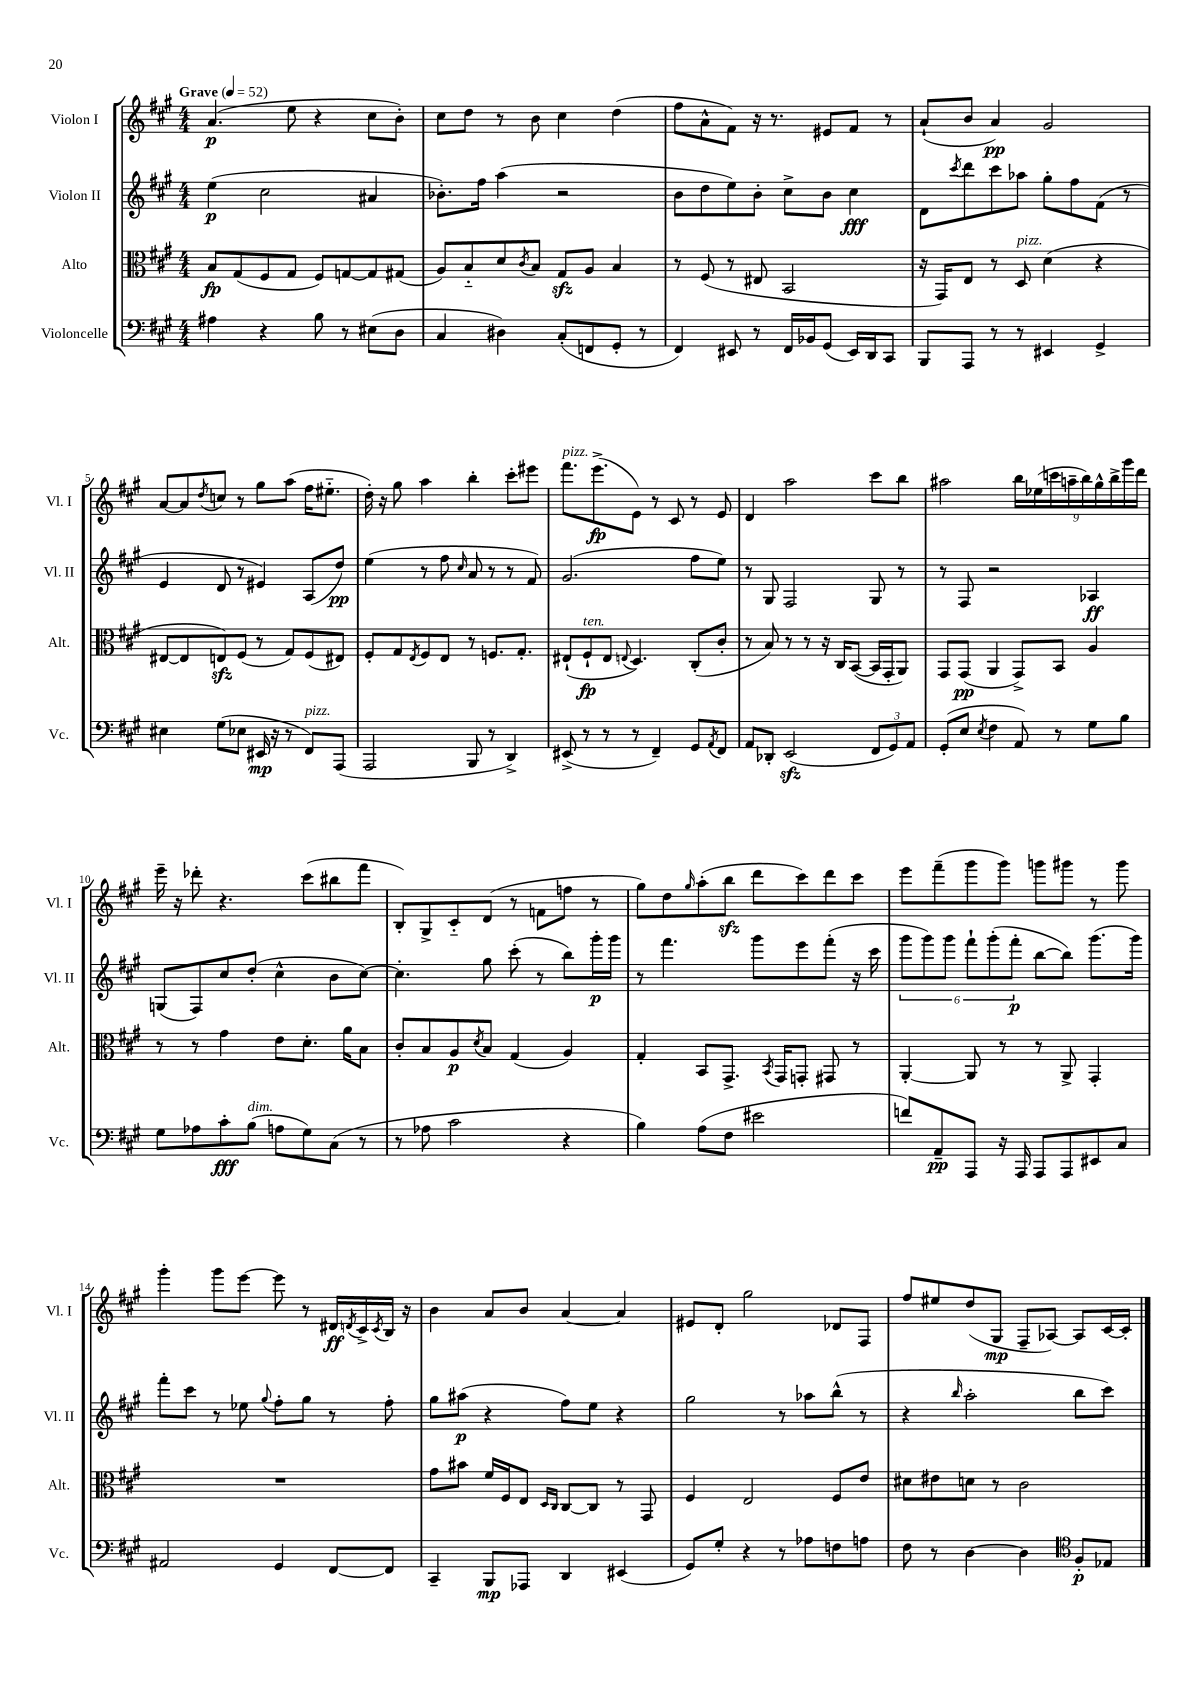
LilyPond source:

<<
\new StaffGroup <<
\new Staff = "s0" \with { instrumentName = "Violon I" shortInstrumentName = "Vl. I" } {
    \clef treble \key a \major \numericTimeSignature \time 4/4 \tempo "Grave" 4 = 52
    a'4.\p( e''8 r4 cis''8 b'8-.) |
    cis''8 d''8 r8 b'8 cis''4 d''4( |
    fis''8 a'8-^ fis'8) r16 r8. eis'8 fis'8 r8 |
    a'8-!( b'8 a'4\pp) gis'2 |
    a'8~ a'8 \acciaccatura { d''8 } c''8 r8 gis''8 a''8( fis''16 eis''8.-_ |
    d''16-.) r16 gis''8 a''4 b''4-. cis'''8-. eis'''8 |
    fis'''8.^\markup { \italic "pizz." } e'''8.->\fp( e'8) r8 cis'8 r8 e'8 |
    d'4 a''2 cis'''8 b''8 |
    ais''2 \tuplet 9/8 { b''16 ees''16( c'''16 a''16-- b''16) gis''16-^ b''16-> gis'''16 d'''16 } |
    e'''16-- r16 des'''8-. r4. cis'''8( bis''8 fis'''8 |
    b8-.) gis8-> cis'8-_ d'8( r8 f'8 f''8 r8 |
    gis''8) d''8 \grace { gis''16 } a''8-.( b''8\sfz d'''8 cis'''8) d'''8 cis'''8 |
    e'''8 fis'''8--( gis'''8 gis'''8) g'''8 gis'''8 r8 gis'''8 |
    gis'''4-. gis'''8 e'''8~ e'''8 r8 dis'16\ff \acciaccatura { d'8 } cis'16-> \acciaccatura { cis'8 } b16 r16 |
    b'4 a'8 b'8 a'4~ a'4 |
    eis'8 d'8-. gis''2 des'8 fis8 |
    fis''8 eis''8 d''8( gis8\mp fis8-- aes8~) aes8 cis'16~ cis'16-. \bar "|." |
}
\new Staff = "s1" \with { instrumentName = "Violon II" shortInstrumentName = "Vl. II" } {
    \clef treble \key a \major \numericTimeSignature \time 4/4
    e''4\p( cis''2 ais'4 |
    bes'8.-.) fis''16 a''4( r2 |
    b'8 d''8 e''8) b'8-. cis''8-> b'8 cis''4\fff |
    d'8 \acciaccatura { cis'''8 } d'''8 cis'''8 aes''8 gis''8-. fis''8 fis'8( r8 |
    e'4 d'8 r8 eis'4) a8( d''8\pp) |
    e''4( r8 fis''8 \grace { cis''16 } a'8 r8 r8 fis'8) |
    gis'2.( fis''8 e''8) |
    r8 gis8 fis2 gis8 r8 |
    r8 fis8 r2 aes4\ff |
    g8( fis8) cis''8 d''8-.( cis''4-^ b'8 cis''8~) |
    cis''4.-. gis''8 cis'''8-.( r8 b''8) gis'''16-.\p gis'''16 |
    r8 fis'''4. gis'''8 e'''8 fis'''8-.( r16 cis'''16 |
    \tuplet 6/4 { gis'''8 gis'''8) gis'''8 fis'''8-! gis'''8-.( fis'''8-.\p } b''8~ b''8) gis'''8.( gis'''16) |
    fis'''8-. cis'''8 r8 ees''8 \appoggiatura { gis''8 } fis''8-. gis''8 r8 fis''8-. |
    gis''8 ais''8\p( r4 fis''8) e''8 r4 |
    gis''2 r8 aes''8 b''8-^( r8 |
    r4 \grace { b''16 } a''2-. b''8 cis'''8) \bar "|." |
}
\new Staff = "s2" \with { instrumentName = "Alto" shortInstrumentName = "Alt." } {
    \clef alto \key a \major \numericTimeSignature \time 4/4
    b8\fp gis8( fis8 gis8 fis8) g8~ g8 gis8( |
    a8) b8-_ d'8 \acciaccatura { cis'8 } b8 gis8\sfz a8 b4 |
    r8 fis8( r8 eis8 b,2 |
    r16 gis,16) e8 r8 d8^\markup { \italic "pizz." } d'4( r4 |
    eis8~ eis8 e8\sfz) fis8( r8 gis8) fis8( eis8) |
    fis8-. gis8 \acciaccatura { e8 } fis8 e8 r8 f8. gis8.-. |
    eis8-!( fis8-!\fp^\markup { \italic "ten." } eis8 \appoggiatura { e8 } d4.) cis8-.( cis'8-. |
    r8 b8) r8 r8 r16 cis16 b,8~( b,16 gis,16-. a,8) |
    gis,8 gis,8\pp( a,4 gis,8->) b,8 a4 |
    r8 r8 gis'4 e'8 d'8.-. a'16 b8 |
    cis'8-. b8 a8\p \acciaccatura { d'8 } b8 gis4( a4) |
    gis4-. b,8 gis,8.-> \acciaccatura { b,8 } gis,16 g,8-. gis,8 r8 |
    a,4~-. a,8 r8 r8 a,8-> gis,4-. |
    R1 |
    gis'8 bis'8 fis'16 fis16 e8 \grace { d16 cis16 } cis8~ cis8 r8 gis,8 |
    fis4 e2 fis8 e'8 |
    dis'8 eis'8 d'8 r8 cis'2 \bar "|." |
}
\new Staff = "s3" \with { instrumentName = "Violoncelle" shortInstrumentName = "Vc." } {
    \clef bass \key a \major \numericTimeSignature \time 4/4
    ais4 r4 b8 r8 eis8( d8 |
    cis4 dis4) cis8-.( f,8 gis,8-. r8 |
    fis,4) eis,8 r8 fis,16 bes,16 gis,8( eis,16) d,16 cis,8 |
    b,,8 a,,8 r8 r8 eis,4 gis,4-> |
    eis4 gis8( ees8 eis,16\mp r16 r8 fis,8^\markup { \italic "pizz." }) a,,8( |
    a,,2 b,,8 r8 d,4->) |
    eis,8->( r8 r8 r8 fis,4--) gis,8 \acciaccatura { a,8 } fis,8 |
    a,8 des,8-. e,2\sfz( \tuplet 3/2 { fis,8 gis,8) a,8 } |
    gis,8-.( e8 \acciaccatura { e8 } fis4 a,8) r8 gis8 b8 |
    gis8 aes8 cis'8-.\fff b8^\markup { \italic "dim." }( a8 gis8) cis8( r8 |
    r8 aes8 cis'2 r4 |
    b4) a8( fis8 eis'2 |
    f'8) a,8--\pp a,,8 r16 a,,16 a,,8 a,,8 eis,8 cis8 |
    ais,2 gis,4 fis,8~ fis,8 |
    cis,4-- b,,8\mp aes,,8 d,4 eis,4( |
    gis,8) gis8-. r4 r8 aes8 f8 a8 |
    fis8 r8 d4~ d4 \clef tenor fis8-.\p ees8 \bar "|." |
}
>>
>>
